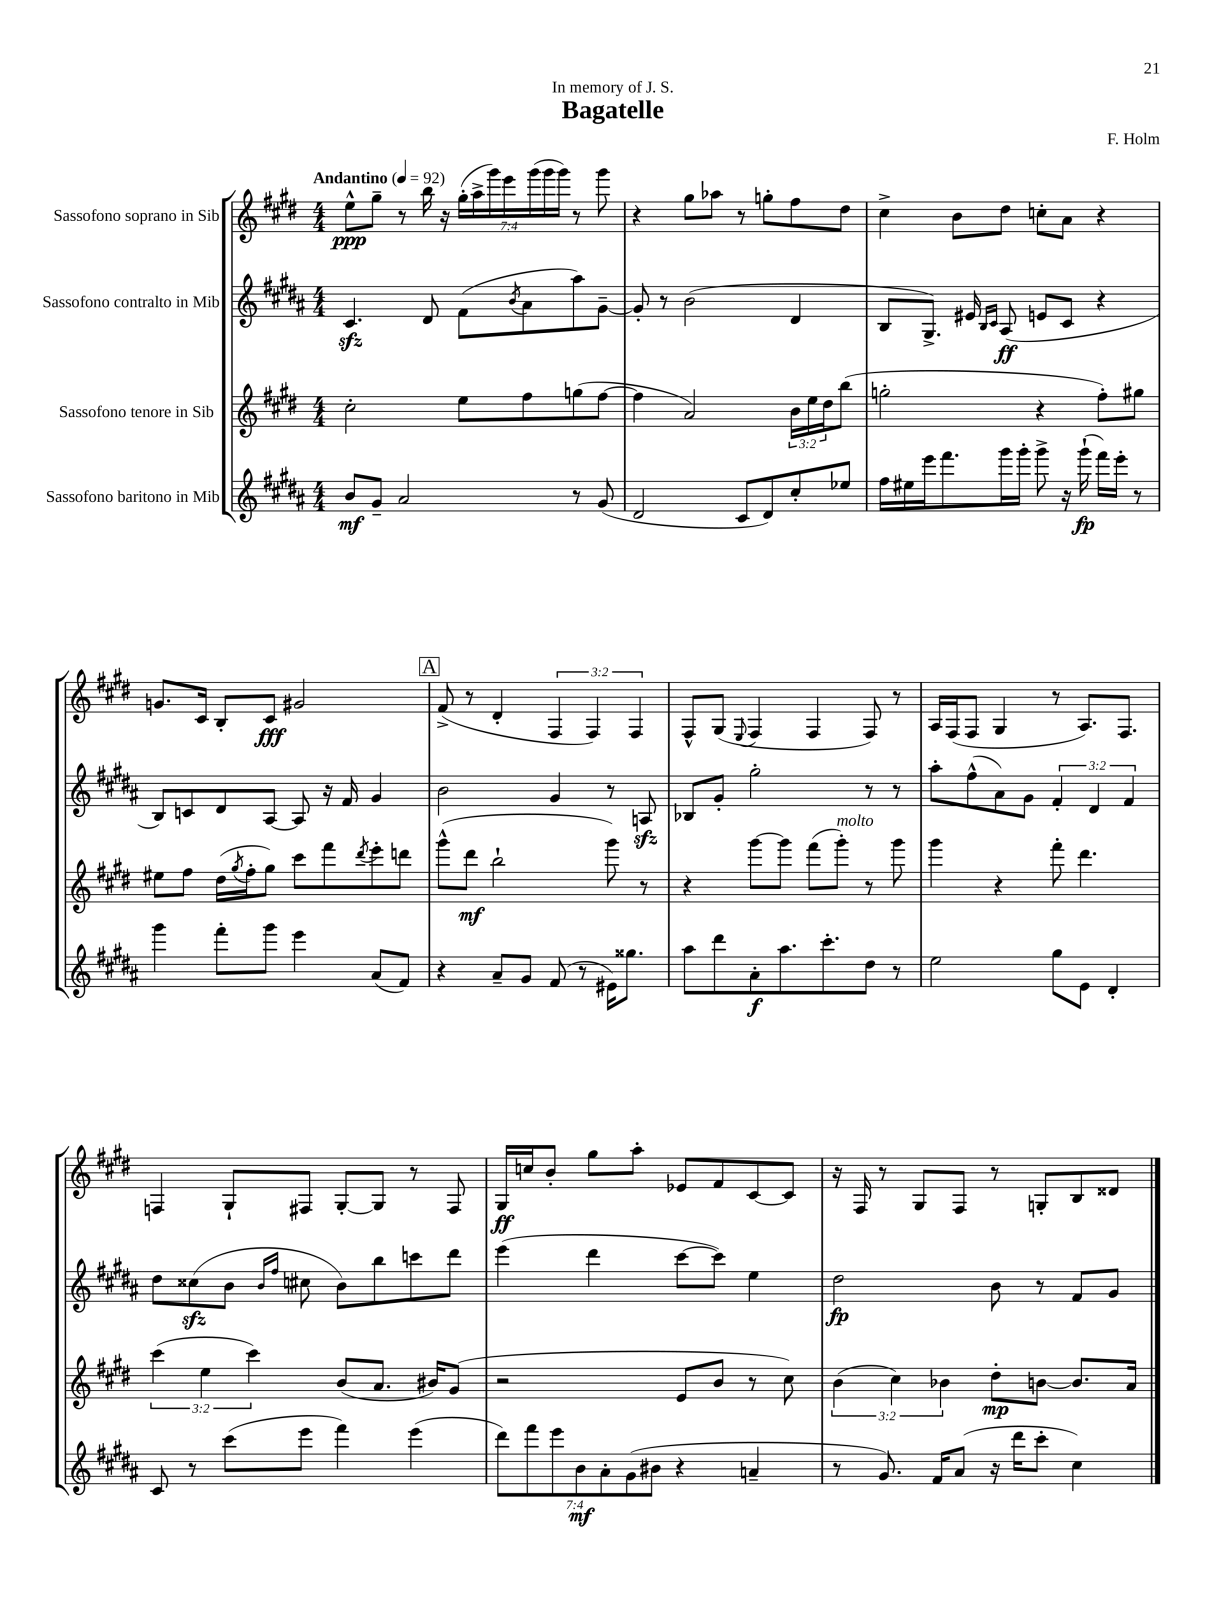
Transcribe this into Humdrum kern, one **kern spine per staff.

**kern	**kern	**kern	**kern
*staff4	*staff3	*staff2	*staff1
*clefG2	*clefG2	*clefG2	*clefG2
*k[f#c#g#d#a#]	*k[f#c#g#d#]	*k[f#c#g#d#a#]	*k[f#c#g#d#]
*M4/4	*M4/4	*M4/4	*M4/4
*MM92	*MM92	*MM92	*MM92
8b	2cc#'	4.c#	8ee^^
8g#~	.	.	8gg#~
2a#	.	.	8r
.	.	8d#	16bb
.	.	.	16r
.	8ee	(8f#	(28gg#'
.	.	.	28aa^
.	.	.	28ggg#)
.	.	.	28eee
.	.	8qb	.
.	8ff#	8a#	.
.	.	.	(28ggg#
.	.	.	28ggg#
.	.	.	28ggg#)
8r	(8gg	8aa#)	8r
(8g#	[8ff#	[8g#~	8ggg#
=	=	=	=
2d#	4ff#]	8g#']	4r
.	.	8r	.
.	2a)	(2b	8gg#
.	.	.	8aa-
8c#	.	.	8r
8d#)	.	.	8gg'
8cc#'	24b	4d#	8ff#
.	24ee	.	.
.	24dd#	.	.
8ee-	(8bb	.	8dd#
=	=	=	=
16ff#	2gg'	8B	4cc#^
16ee#	.	.	.
16eee	.	8.G#^)	.
8.fff#	.	.	.
.	.	.	8b
.	.	16e#	.
.	.	16qqB	.
.	.	16qqc#	.
16ggg#	.	(8A#	8dd#
16ggg#'	.	.	.
8ggg#^	4r	8e	8cc'
16r	.	8c#	8a
(16ggg#`	.	.	.
16fff#)	8ff#')	4r	4r
16eee'	.	.	.
8r	8gg#	.	.
=	=	=	=
4ggg#	8ee#	8B)	8.g
.	8ff#	8c	.
.	.	.	16c#
8fff#'	(16dd#	8d#	8B'
.	8qgg#	.	.
.	16ff#'	.	.
8ggg#	8gg#)	[8A#	8c#
4eee	8ccc#	8A#]	2g#
.	8fff#	16r	.
.	.	16f#	.
.	8qddd#	.	.
(8a#	8eee'	4g#	.
8f#)	8ddd	.	.
=	=	=	=
4r	(8ggg#^^	2b	(8f#^
.	8ddd#	.	8r
8a#~	2bb`	.	4d#'
8g#	.	.	.
(8f#	.	4g#	6F#
8r	.	.	.
.	.	.	6F#)
16e#)	8ggg#)	8r	.
8.gg##	.	.	.
.	.	.	6F#
.	8r	8A	.
=	=	=	=
8aa#	4r	8B-	8F#^^
8ddd#	.	8g#'	(8G#
.	.	.	8qqE
8a#'	[8ggg#	2gg#'	4F#
8.aa#	8ggg#]	.	.
.	(8fff#	.	4F#
8.ccc#'	.	.	.
.	8ggg#')	.	.
8dd#	8r	8r	8F#)
8r	8ggg#	8r	8r
=	=	=	=
2ee	4ggg#	8aa#'	16A
.	.	.	(16F#
.	.	(8ff#^^	8F#
.	4r	8a#)	4G#
.	.	8g#	.
8gg#	8fff#'	6f#'	8r
8e	4.ddd#	.	8.A)
.	.	6d#	.
4d#'	.	.	.
.	.	.	8.F#
.	.	6f#	.
=	=	=	=
8c#	(6ccc#	8dd#	4F
8r	.	(8cc##	.
.	6ee	.	.
(8ccc#	.	8b	8G#`
.	6ccc#)	.	.
.	.	16qqb	.
.	.	16qqff#	.
8eee	.	8cc#	8F#
4fff#)	(8b	8b)	[8G#'
.	8.a	8bb	8G#]
(4eee	.	8ccc	8r
.	16b#)	.	.
.	(8g#	8ddd#	8F#
=	=	=	=
14ddd#)	2r	(4eee	16G#
.	.	.	16cc
14fff#	.	.	.
.	.	.	8b'
14eee	.	.	.
14b	.	.	.
.	.	4ddd#	8gg#
14a#'	.	.	.
(14g#	.	.	.
.	.	.	8aa'
14b#	.	.	.
4r	8e	[8ccc#	8e-
.	8b	8ccc#])	8f#
4a~	8r	4ee	[8c#
.	8cc#)	.	8c#]
=	=	=	=
8r	(6b	2dd#	16r
.	.	.	16F#
8.g#)	.	.	8r
.	6cc#)	.	.
.	.	.	8G#
16f#	.	.	.
.	6b-	.	.
(8a#	.	.	8F#
16r	8dd#'	8b	8r
16ddd#	.	.	.
8ccc#'	[8b	8r	8G'
4cc#)	8.b]	8f#	8B
.	.	8g#	8d##
.	16a	.	.
==	==	==	==
*-	*-	*-	*-
